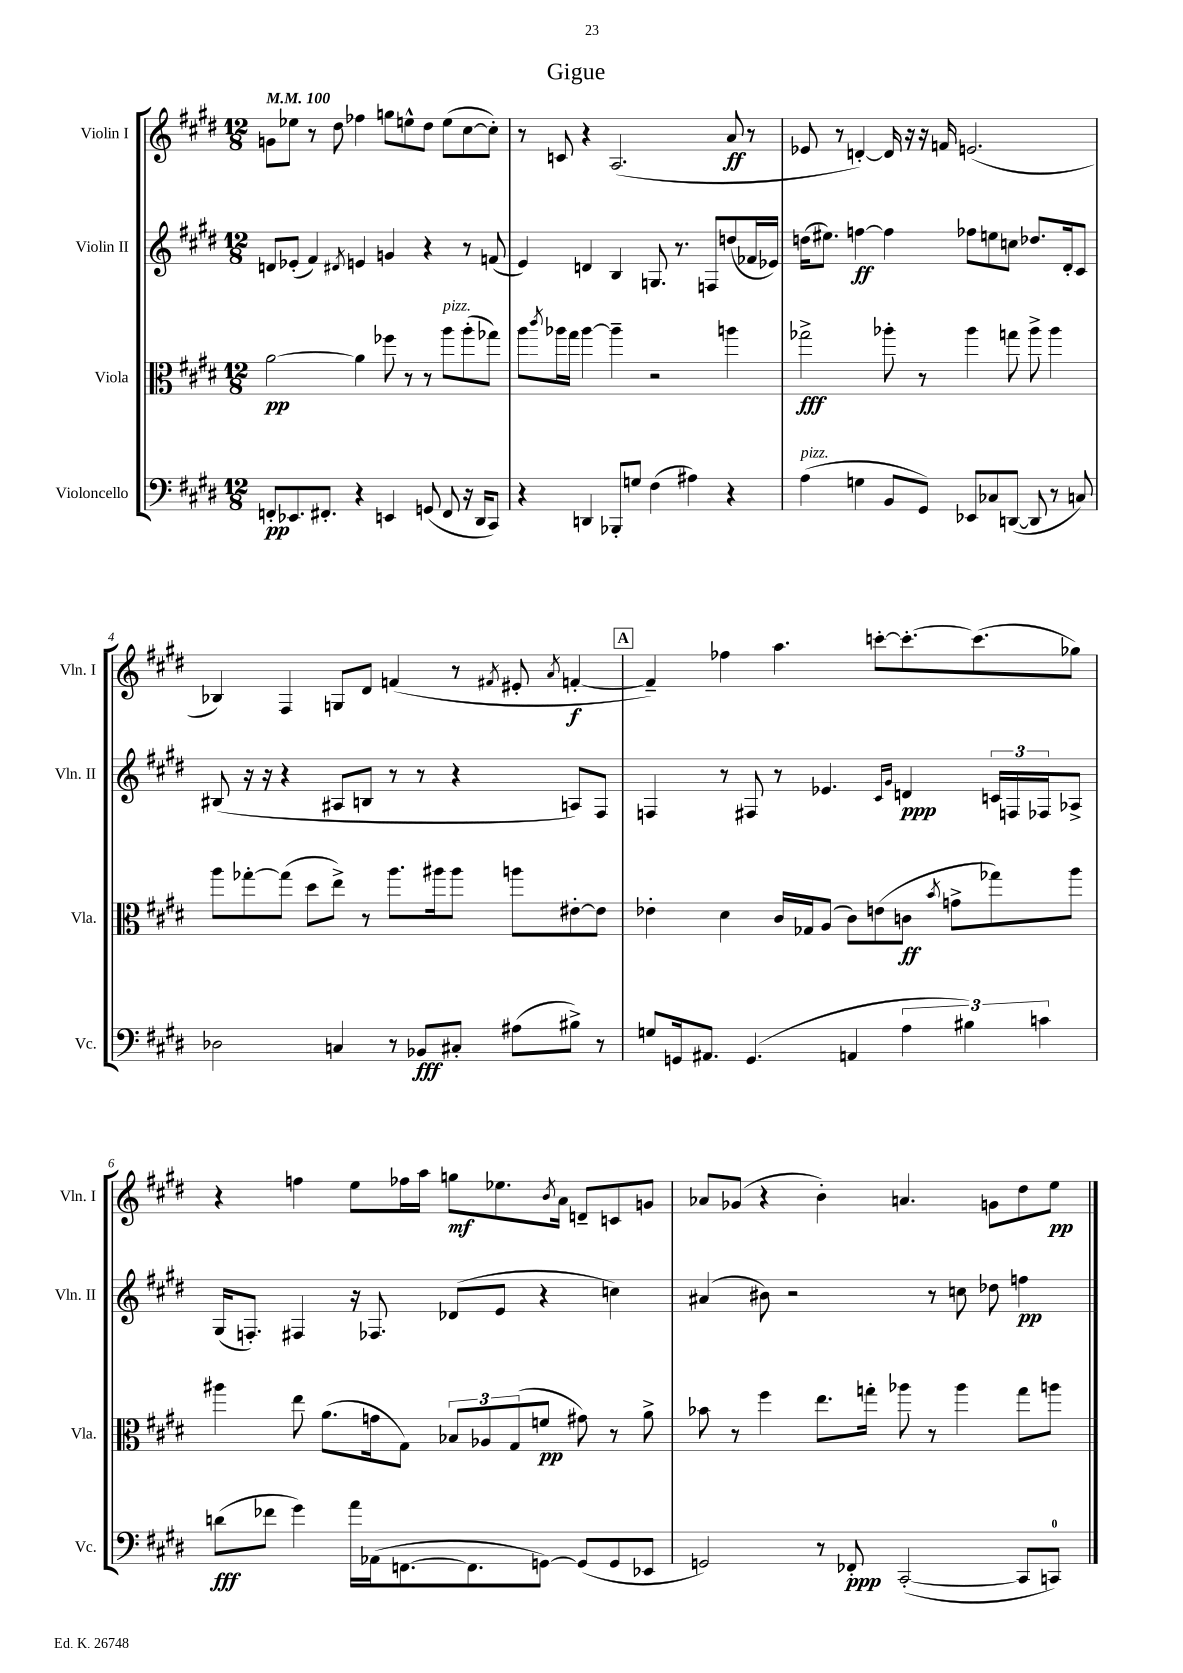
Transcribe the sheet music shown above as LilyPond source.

\header { title = "Gigue" }
<<
\new StaffGroup <<
\new Staff = "s0" \with { instrumentName = "Violin I" shortInstrumentName = "Vln. I" } {
    \clef treble \key e \major \numericTimeSignature \time 12/8 \tempo 4 = 100
    g'8 ees''8 r8 dis''8 fes''4 g''8 e''8-^ dis''8 e''8( cis''8~ cis''8-.) |
    r8 c'8 r4 a2.( a'8\ff r8 |
    ees'8 r8 d'4~-.) d'16 r16 r16 f'16 e'2.( |
    bes4) fis4 g8 dis'8 f'4( r8 \acciaccatura { fis'8 } eis'8-. \acciaccatura { a'8 } f'4~-.\f |
    \mark \markup { \box "A" } f'4--) fes''4 a''4. c'''8~-. c'''8.~-. c'''8.( ges''8) |
    r4 f''4 e''8 fes''16 a''16 g''8\mf ees''8. \acciaccatura { b'8 } a'16 d'8-- c'8 g'8 |
    aes'8 ges'8( r4 b'4-.) a'4. g'8 dis''8 e''8\pp \bar "|." |
}
\new Staff = "s1" \with { instrumentName = "Violin II" shortInstrumentName = "Vln. II" } {
    \clef treble \key e \major \numericTimeSignature \time 12/8
    d'8 ees'8-.( fis'4) \acciaccatura { dis'8 } e'4 g'4 r4 r8 f'8( |
    e'4) d'4 b4 g8. r8. f8 d''8( fes'16 ees'16) |
    d''16( eis''8.) f''4~\ff f''4 fes''8 e''8 c''8 des''8. dis'16-. cis'8 |
    bis8( r16 r16 r4 ais8 b8 r8 r8 r4 a8) fis8 |
    \mark \markup { \box "A" } f4 r8 fis8 r8 ees'4. \grace { cis'16 gis'16 } d'4\ppp \tuplet 3/2 { c'16 f16 fes16 } aes8-> |
    gis16( f8.-.) fis4 r16 fes8. des'8( e'8 r4 c''4) |
    ais'4( bis'8) r2 r8 c''8 des''8 f''4\pp \bar "|." |
}
\new Staff = "s2" \with { instrumentName = "Viola" shortInstrumentName = "Vla." } {
    \clef alto \key e \major \numericTimeSignature \time 12/8
    a'2~\pp a'4 fes''8 r8 r8 a''8^\markup { \italic "pizz." } a''8-.( ges''8) |
    a''8 \acciaccatura { cis'''8 } aes''16 gis''16 aes''4~ aes''4-- r2 a''4 |
    ges''2->\fff aes''8-. r8 aes''4 g''8 aes''8-> aes''4 |
    a''8 ges''8~-. ges''8( dis''8 e''8->) r8 a''8. ais''16 ais''8 a''8 eis'8~-. eis'8 |
    \mark \markup { \box "A" } ees'4-. dis'4 cis'16 ges16 a8( cis'8) e'8( c'8\ff \acciaccatura { b'8 } g'8-> ges''8) a''8 |
    ais''4 e''8 a'8.( g'16 gis8) \tuplet 3/2 { bes8 aes8 gis8( } f'8\pp gis'8) r8 a'8-> |
    bes'8 r8 fis''4 e''8. g''16-. aes''8 r8 aes''4 g''8 a''8 \bar "|." |
}
\new Staff = "s3" \with { instrumentName = "Violoncello" shortInstrumentName = "Vc." } {
    \clef bass \key e \major \numericTimeSignature \time 12/8
    f,8-.\pp ees,8. fis,8.-. r4 e,4 g,8( fis,8 r16 dis,16 cis,8) |
    r4 d,4 bes,,8-. g8 fis4( ais4) r4 |
    a4^\markup { \italic "pizz." }( g4 b,8 gis,8) ees,8 ces8 d,8~( d,8 r8 c8) |
    des2 c4 r8 bes,8\fff cis8-. ais8( bis8->) r8 |
    \mark \markup { \box "A" } g8 g,16 ais,8. g,4.( a,4 \tuplet 3/2 { a4 bis4) c'4 } |
    d'8\fff( fes'8 gis'4) a'16 aes,16( f,8.~ f,8. g,8~) g,8( g,8 ees,8 |
    g,2) r8 fes,8-.\ppp cis,2~-.( cis,8 c,8-0) \bar "|." |
}
>>
>>
